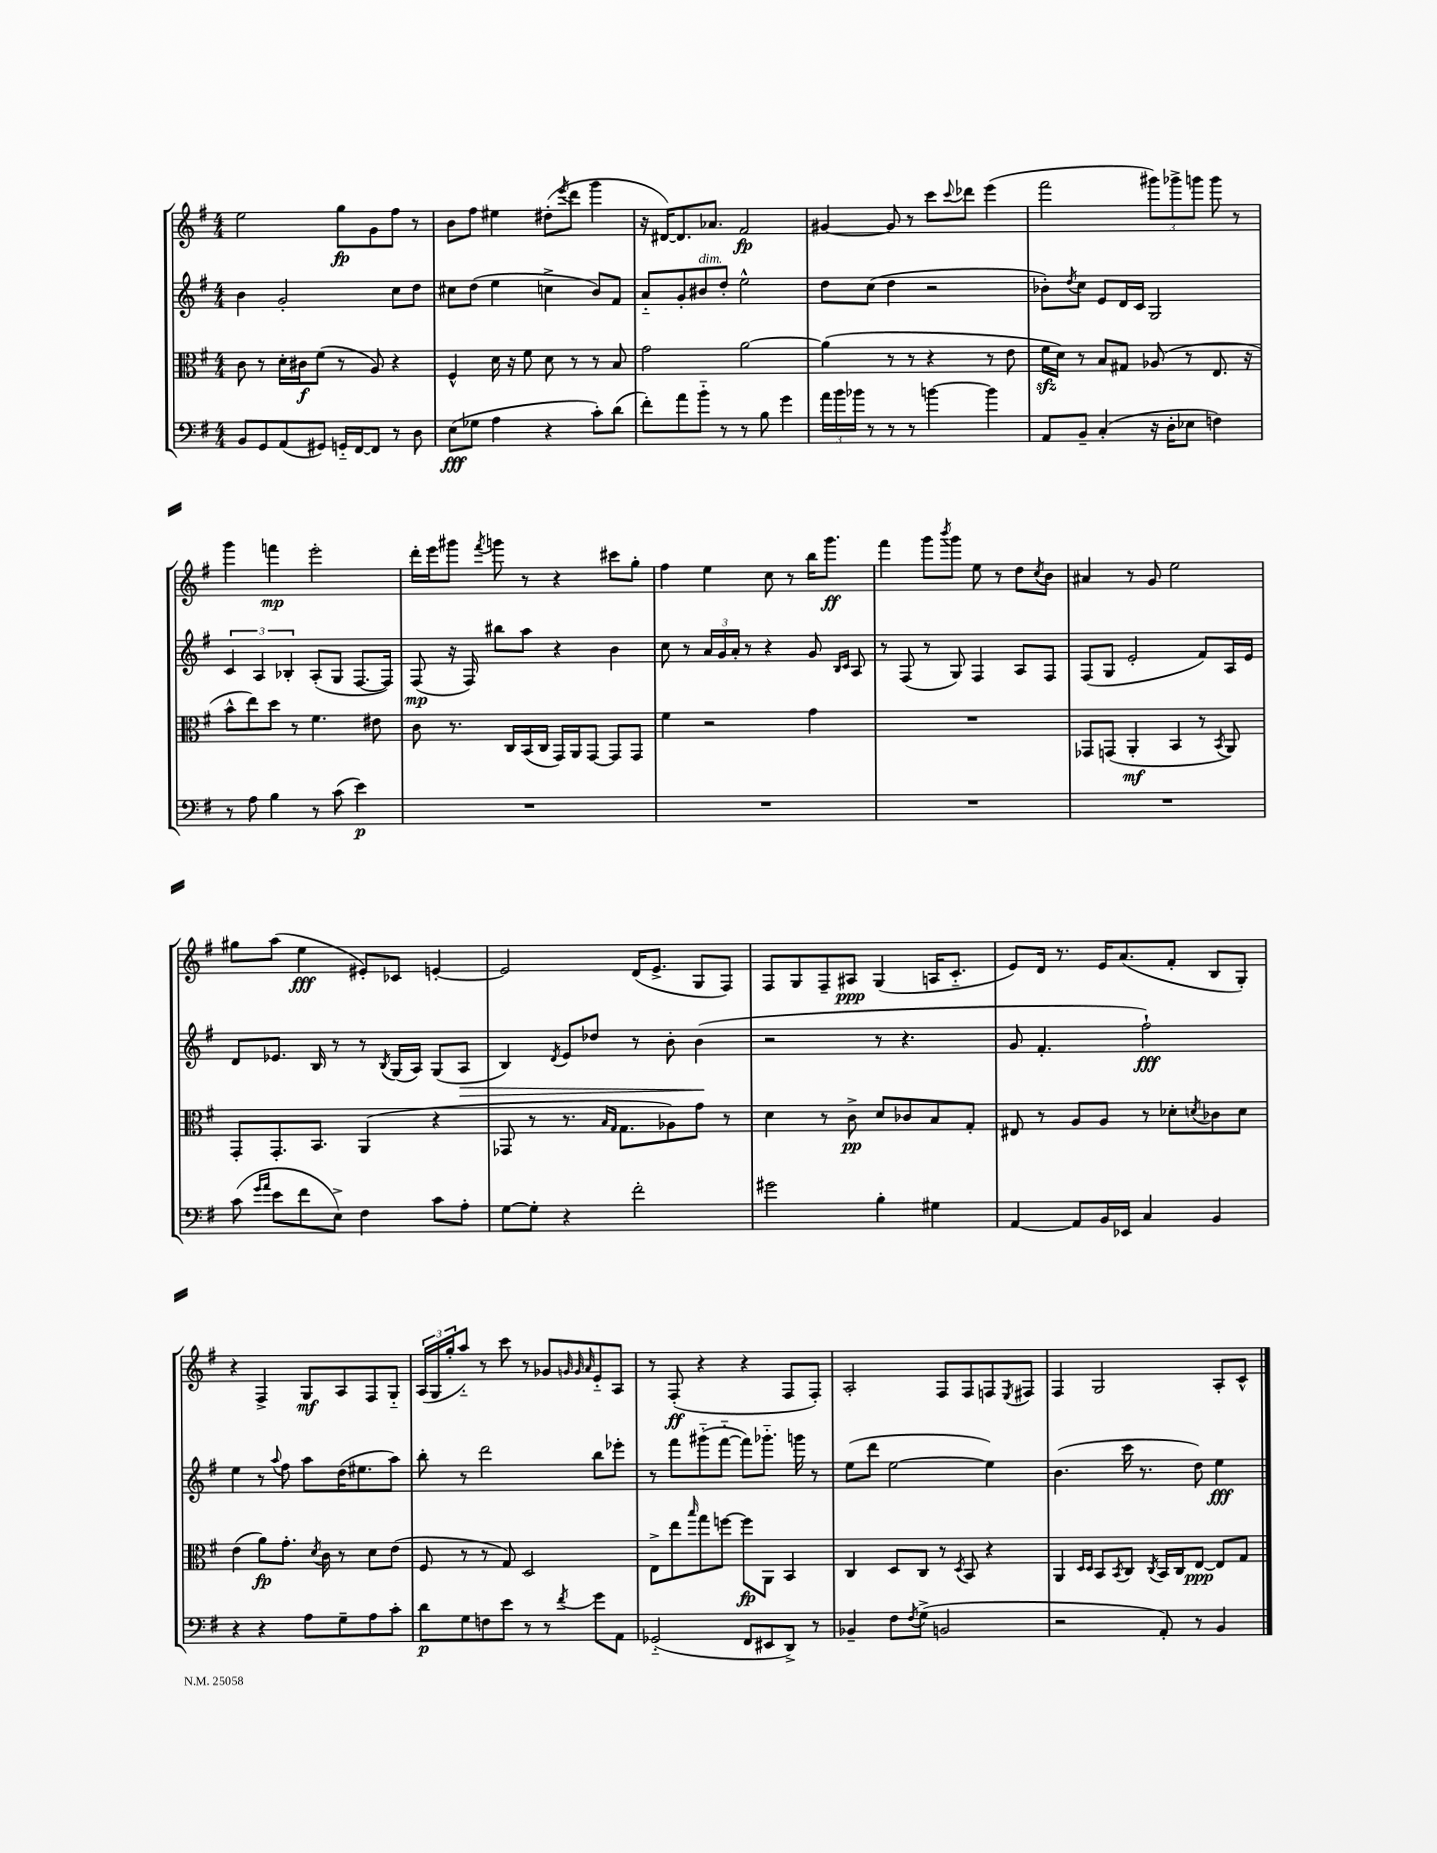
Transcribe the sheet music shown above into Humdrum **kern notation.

**kern	**kern	**kern	**kern
*staff4	*staff3	*staff2	*staff1
*clefF4	*clefC3	*clefG2	*clefG2
*k[f#]	*k[f#]	*k[f#]	*k[f#]
*M4/4	*M4/4	*M4/4	*M4/4
8BB	8c	4b	2ee
8GG	8r	.	.
(8AA	16d'	2g'	.
.	16c#	.	.
8GG#)	(8f#	.	.
16GG'~	8r	.	8gg
[16FF#	.	.	.
8FF#]	8A)	.	8g
8r	4r	8cc	8ff#
8D	.	8dd	8r
=	=	=	=
(8E	4F#^^	8cc#	8b
8G-	.	(8dd	8ff#
4A	16d	4ee	4ee#
.	16r	.	.
.	8f#	.	.
4r	8d	4cc^	(8dd#'
.	.	.	8qeee
.	8r	.	8ddd
8c')	8r	8b)	4ggg
(8d	8B	8f#	.
=	=	=	=
8f#')	2g	8a'~	16r
.	.	.	[16d#)
8a	.	8g'	8.d#]
8b'~	.	8b#	.
.	.	.	8.a-
8r	.	8dd'	.
8r	[2a	2ee^^	2f#
8B	.	.	.
4g	.	.	.
=	=	=	=
24a	(4a]	8dd	[4g#
24b	.	.	.
24b-	.	.	.
8r	.	(8cc	.
8r	8r	4dd	8g#]
8r	8r	.	8r
[4b	4r	2r	8ccc
.	.	.	8qqccc
.	.	.	8ddd-
4b]	8r	.	(4eee
.	8e	.	.
=	=	=	=
8AA	16f#	8b-')	2fff#
.	16d)	.	.
.	.	8qdd	.
8BB~	8r	8cc	.
(4C'	8B	8e	.
.	8G#	16d	.
.	.	16c	.
16r	(8A-	2G	12ggg#)
16D'	.	.	.
.	.	.	12ggg-^
8E-	8r	.	.
.	.	.	12ggg
4F)	8.E	.	8ggg
.	.	.	8r
.	16r	.	.
=	=	=	=
8r	8b^^	6c	4ggg
8A	8ee)	.	.
.	.	6A	.
4B	8dd	.	4fff
.	.	6B-'	.
.	8r	.	.
8r	4.f#	(8A'	2eee'
(8c	.	8G	.
4e)	.	[8.F#	.
.	8e#	.	.
.	.	16F#])	.
=	=	=	=
1r	8c	(8F#	16ddd'
.	.	.	16eee
.	8.r	16r	8ggg#
.	.	16F#)	.
.	.	.	8qfff#
.	.	8bb#	8ggg
.	16C	.	.
.	(16BB	8aa	8r
.	16C	.	.
.	16GG)	4r	4r
.	16AA	.	.
.	[8GG	.	.
.	8GG]	4b	8ccc#
.	8GG	.	8gg'
=	=	=	=
1r	4f#	8cc	4ff#
.	.	8r	.
.	2r	24a	4ee
.	.	24g	.
.	.	24a'	.
.	.	8r	.
.	.	4r	8cc
.	.	.	8r
.	4g	8g	16bb
.	.	.	8.ggg
.	.	16qqB	.
.	.	16qqc	.
.	.	8A	.
=	=	=	=
1r	1r	8r	4fff#
.	.	(8F#	.
.	.	8r	8ggg
.	.	.	8qbbb
.	.	8G)	8ggg
.	.	4F#	8ee
.	.	.	8r
.	.	8A	8dd
.	.	.	8qcc
.	.	8F#	8b
=	=	=	=
1r	8GG-	(8F#	4a#
.	(8GG	8G	.
.	4AA'	2e'	8r
.	.	.	8g
.	4BB	.	2ee
.	8r	8f#)	.
.	8qBB	.	.
.	8AA)	16A	.
.	.	16e	.
=	=	=	=
(8c	8GG'	8d	8gg#
16qqg	.	.	.
16qqa	.	.	.
8e	8.GG'	8.e-	(8aa
8f#	.	.	4ee
.	8.BB	16B	.
8E^)	.	8r	.
4F#	(4AA	8r	8e#')
.	.	8qB	.
.	.	(16G	8c-
.	.	16A)	.
8c	4r	(8G	[4e'
8A'	.	8A	.
=	=	=	=
[8G	8GG-	4B)	2e]
8G']	8r	.	.
.	.	8qd	.
4r	8.r	8e	.
.	.	8dd-	.
.	16qqB	.	.
.	16qqG	.	.
.	8.G	.	.
2f#'	.	8r	(16d
.	.	.	8.e^
.	8A-)	8b'	.
.	8g	(4b	8G
.	8r	.	8F#)
=	=	=	=
2g#	4d	2r	8F#
.	.	.	8G
.	8r	.	8F#~
.	8c^	.	8A#
4B'	8d	8r	(4G
.	8c-	4.r	.
4G#	8B	.	16A
.	.	.	8.c'~
.	8G'	.	.
=	=	=	=
[4AA	8E#	8g	8e)
.	8r	4.f#'	16d
.	.	.	8.r
8AA]	8A	.	.
16BB	8A	.	16e
16EE-	.	.	(8.a
4C	8r	2ff#`)	.
.	8d-'	.	8f#'
.	8qd	.	.
4BB	8c-	.	8B
.	8d	.	8G')
=	=	=	=
4r	(4e	4ee	4r
4r	8a)	8r	4F#^
.	.	8qqaa	.
.	8.g'	8ff#	.
8A	.	8aa	8G
.	8qd	.	.
.	16c	.	.
8G~	8r	(16dd	8A
.	.	8.ee#	.
8A	8d	.	8F#
8c'	(8e	8aa)	8G'~
=	=	=	=
8d	8F#	8bb'	(24A
.	.	.	24G
.	.	.	24gg'
8G	8r	8r	8aa'~)
8F	8r	2ddd	8r
8e	8G)	.	8ccc
8r	2D	.	8r
8r	.	.	8g-
.	.	.	32qqg
.	.	.	32qqg
8qf#	.	.	32qqa
8g	.	8bb	8e'~
8AA	.	8eee-'	8A
=	=	=	=
(2GG-'~	8E^	8r	8r
.	8ee	8fff#	(8F#'
.	16qqbb	.	.
.	8gg	(8ggg#'~	4r
.	[8ff	[8fff#'~	.
8FF#	8ff]	8fff#])	4r
8EE#	8AA	8.ggg-'~	.
8DD^)	4BB	.	8F#
.	.	16ggg	.
8r	.	8r	8F#')
=	=	=	=
4BB-~	4C	(8ee	2A'
.	.	8ddd	.
8F#	8D	[2ee	.
8qF#	.	.	.
(8G^	8C	.	.
2BB	8r	.	8F#
.	8qD	.	.
.	8BB	.	8F#
.	4r	4ee])	8F
.	.	.	8qE
.	.	.	8F#
=	=	=	=
2r	4AA	(4.b	4F#
.	16qqD	.	.
.	16qqD	.	.
.	8BB	.	2G
.	8qBB	.	.
.	8C	16ccc	.
.	.	8.r	.
.	8qC	.	.
8AA')	16BB	.	.
.	16C	.	.
8r	[8E	8dd)	.
4BB	8E]	4ee	8A'
.	8G	.	8c^^
==	==	==	==
*-	*-	*-	*-
